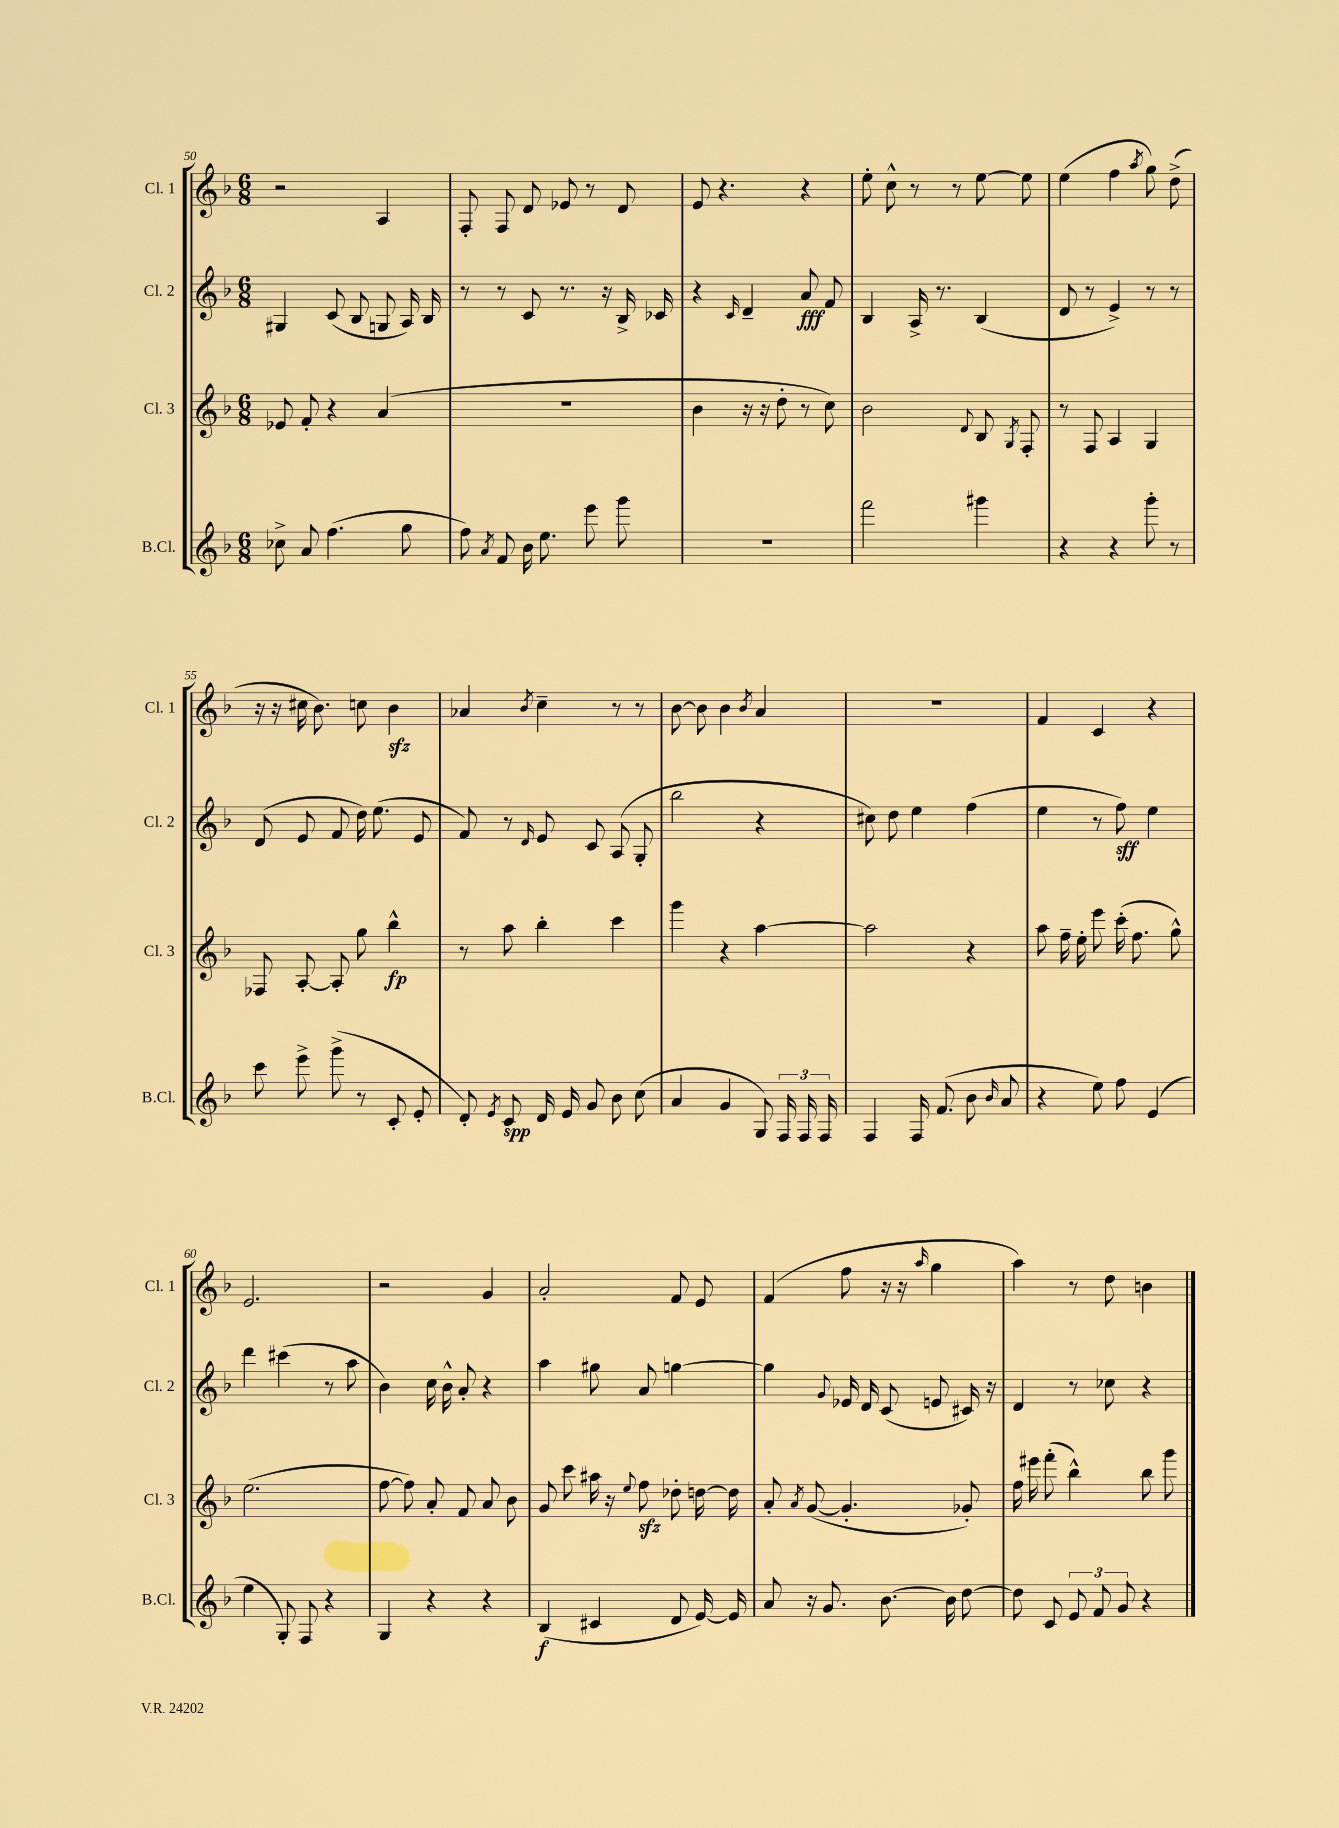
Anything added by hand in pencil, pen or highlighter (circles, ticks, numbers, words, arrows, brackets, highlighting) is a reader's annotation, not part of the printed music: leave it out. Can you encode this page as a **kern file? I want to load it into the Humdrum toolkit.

**kern	**dynam	**kern	**dynam	**kern	**dynam	**kern
*part4	*part4	*part3	*part3	*part2	*part2	*part1
*staff4	*staff4	*staff3	*staff3	*staff2	*staff2	*staff1
*I"B.Cl.	*	*I"Cl. 3	*	*I"Cl. 2	*	*I"Cl. 1
*I'B.Cl.	*	*I'Cl. 3	*	*I'Cl. 2	*	*I'Cl. 1
*clefG2	*	*clefG2	*	*clefG2	*	*clefG2
*k[b-]	*	*k[b-]	*	*k[b-]	*	*k[b-]
*M6/8	*	*M6/8	*	*M6/8	*	*M6/8
=50	=50	=50	=50	=50	=50	=50
8cc-X^\	.	8e-X/	.	4G#X/	.	2r
8a/	.	8f'/	.	.	.	.
(4.ff\	.	4r	.	(8c/	.	.
.	.	.	.	8B-/	.	.
.	.	(4a/	.	8Gn/	.	4A/
8gg\	.	.	.	16A/)	.	.
.	.	.	.	16B-/	.	.
=51	=51	=51	=51	=51	=51	=51
8ff\)	.	2.r	.	8r	.	8F'/
8qa/	.	.	.	.	.	.
8f/	.	.	.	8r	.	8F/
16b-\	.	.	.	8c/	.	8d/
8.ee\	.	.	.	.	.	.
.	.	.	.	8.r	.	8e-X/
8eee\	.	.	.	.	.	8r
.	.	.	.	16r	.	.
8ggg\	.	.	.	16B-^/	.	8d/
.	.	.	.	16c-X/	.	.
=52	=52	=52	=52	=52	=52	=52
2.r	.	4b-\	.	4r	.	8e/
.	.	.	.	.	.	4.r
.	.	.	.	16qqc/	.	.
.	.	16r	.	4d~/	.	.
.	.	16r	.	.	.	.
.	.	8dd'\	.	.	.	.
.	.	8r	.	8a/	fff	4r
.	.	8cc\)	.	8f/	.	.
=53	=53	=53	=53	=53	=53	=53
2fff\	.	2b-\	.	4B-/	.	8ee'\
.	.	.	.	.	.	8cc^^\
.	.	.	.	16A^/	.	8r
.	.	.	.	8.r	.	.
.	.	.	.	.	.	8r
.	.	8qqd/	.	.	.	.
4ggg#X\	.	8B-/	.	(4B-/	.	[8ee\
.	.	8qG/	.	.	.	.
.	.	8F'/	.	.	.	8ee\]
=54	=54	=54	=54	=54	=54	=54
4r	.	8r	.	8d/	.	(4ee\
.	.	8F/	.	8r	.	.
4r	.	4A/	.	4e^/)	.	4ff\
.	.	.	.	.	.	8qaa/
8ggg'\	.	4G/	.	8r	.	8gg\)
8r	.	.	.	8r	.	(8dd^\
!!LO:LB:g=z
=55	=55	=55	=55	=55	=55	=55
8ccc\	.	8F-X/	.	(8d/	.	16r
.	.	.	.	.	.	16r
8eee^\	.	[8A'/	.	8e/	.	16cc#X\
.	.	.	.	.	.	8.b-\)
(8ggg^\	.	8A'/]	.	8f/	.	.
8r	.	8gg\	.	16dd\)	.	8ccn\
.	.	.	.	(8.ee\	.	.
8c'/	.	4bb-^^\	fp	.	.	4b-zz\
8e'/	.	.	.	8e/	.	.
=56	=56	=56	=56	=56	=56	=56
8d'/)	.	8r	.	8f/)	.	4a-X/
8qe/	.	.	.	.	.	.
8c/	spp	8aa\	.	8r	.	.
.	.	.	.	16qqd/	.	8qb-/
16d/	.	4bb-'\	.	8e/	.	4cc~\
16e/	.	.	.	.	.	.
8g/	.	.	.	8c/	.	.
8b-\	.	4ccc\	.	(8A/	.	8r
(8cc\	.	.	.	8G'/	.	8r
=57	=57	=57	=57	=57	=57	=57
4a/	.	4ggg\	.	2bb-\	.	[8b-\
.	.	.	.	.	.	8b-\]
4g/	.	4r	.	.	.	4b-\
.	.	.	.	.	.	8qb-/
8G/)	.	[4aa\	.	4r	.	4a/
24F/	.	.	.	.	.	.
24F/	.	.	.	.	.	.
24F/	.	.	.	.	.	.
=58	=58	=58	=58	=58	=58	=58
4F/	.	2aa\]	.	8cc#X\)	.	2.r
.	.	.	.	8dd\	.	.
16F/	.	.	.	4ee\	.	.
(8.f/	.	.	.	.	.	.
8b-\	.	4r	.	(4ff\	.	.
16qqb-/	.	.	.	.	.	.
8a/	.	.	.	.	.	.
=59	=59	=59	=59	=59	=59	=59
4r	.	8aa\	.	4ee\	.	4f/
.	.	16ff~\	.	.	.	.
.	.	16ee'\	.	.	.	.
8ee\)	.	8eee\	.	8r	.	4c/
8ff\	.	(16ccc'\	.	8ff\)	sff	.
.	.	8.ff\	.	.	.	.
(4e/	.	.	.	4ee\	.	4r
.	.	8gg^^\)	.	.	.	.
!!LO:LB:g=z
=60	=60	=60	=60	=60	=60	=60
4ee\	.	(2.ee\	.	4ddd\	.	2.e/
8G'/)	.	.	.	(4ccc#X\	.	.
8F/	.	.	.	.	.	.
4r	.	.	.	8r	.	.
.	.	.	.	8aa\	.	.
=61	=61	=61	=61	=61	=61	=61
4G/	.	[8ff\	.	4b-\)	.	2r
.	.	8ff\])	.	.	.	.
4r	.	8a'/	.	16cc\	.	.
.	.	.	.	16b-^^\	.	.
.	.	8f/	.	8a'/	.	.
4r	.	8a/	.	4r	.	4g/
.	.	8b-\	.	.	.	.
=62	=62	=62	=62	=62	=62	=62
(4B-/	f	8g/	.	4aa\	.	2a'/
.	.	8ccc\	.	.	.	.
4c#X/	.	16aa#X\	.	8gg#X\	.	.
.	.	16r	.	.	.	.
.	.	8qqee/	.	.	.	.
.	.	8ffzz\	.	8a/	.	.
8d/	.	8dd-X'\	.	[4ggn\	.	8f/
[16e/)	.	[16ddn\	.	.	.	8e/
16e/]	.	16dd\]	.	.	.	.
=63	=63	=63	=63	=63	=63	=63
8a/	.	8a'/	.	4gg\]	.	(4f/
.	.	8qa/	.	.	.	.
16r	.	([8g/	.	.	.	.
8.g/	.	.	.	.	.	.
.	.	.	.	8qqg/	.	.
.	.	4.g'/]	.	16e-X/	.	8ff\
.	.	.	.	16d/	.	.
[8.b-\	.	.	.	(8c/	.	16r
.	.	.	.	.	.	16r
.	.	.	.	.	.	16qqaa/
.	.	.	.	8en/	.	4gg\
16b-\]	.	.	.	.	.	.
[8dd\	.	8g-X'/)	.	16c#X/)	.	.
.	.	.	.	16r	.	.
=64	=64	=64	=64	=64	=64	=64
8dd\]	.	16ff\	.	4d/	.	4aa\)
.	.	16eee#X\	.	.	.	.
8c/	.	(8fff'\	.	.	.	.
12e/	.	4bb-^^\)	.	8r	.	8r
12f/	.	.	.	.	.	.
.	.	.	.	8cc-X\	.	8dd\
12g/	.	.	.	.	.	.
4r	.	8bb-\	.	4r	.	4bn\
.	.	8ggg\	.	.	.	.
==	==	==	==	==	==	==
*-	*-	*-	*-	*-	*-	*-
